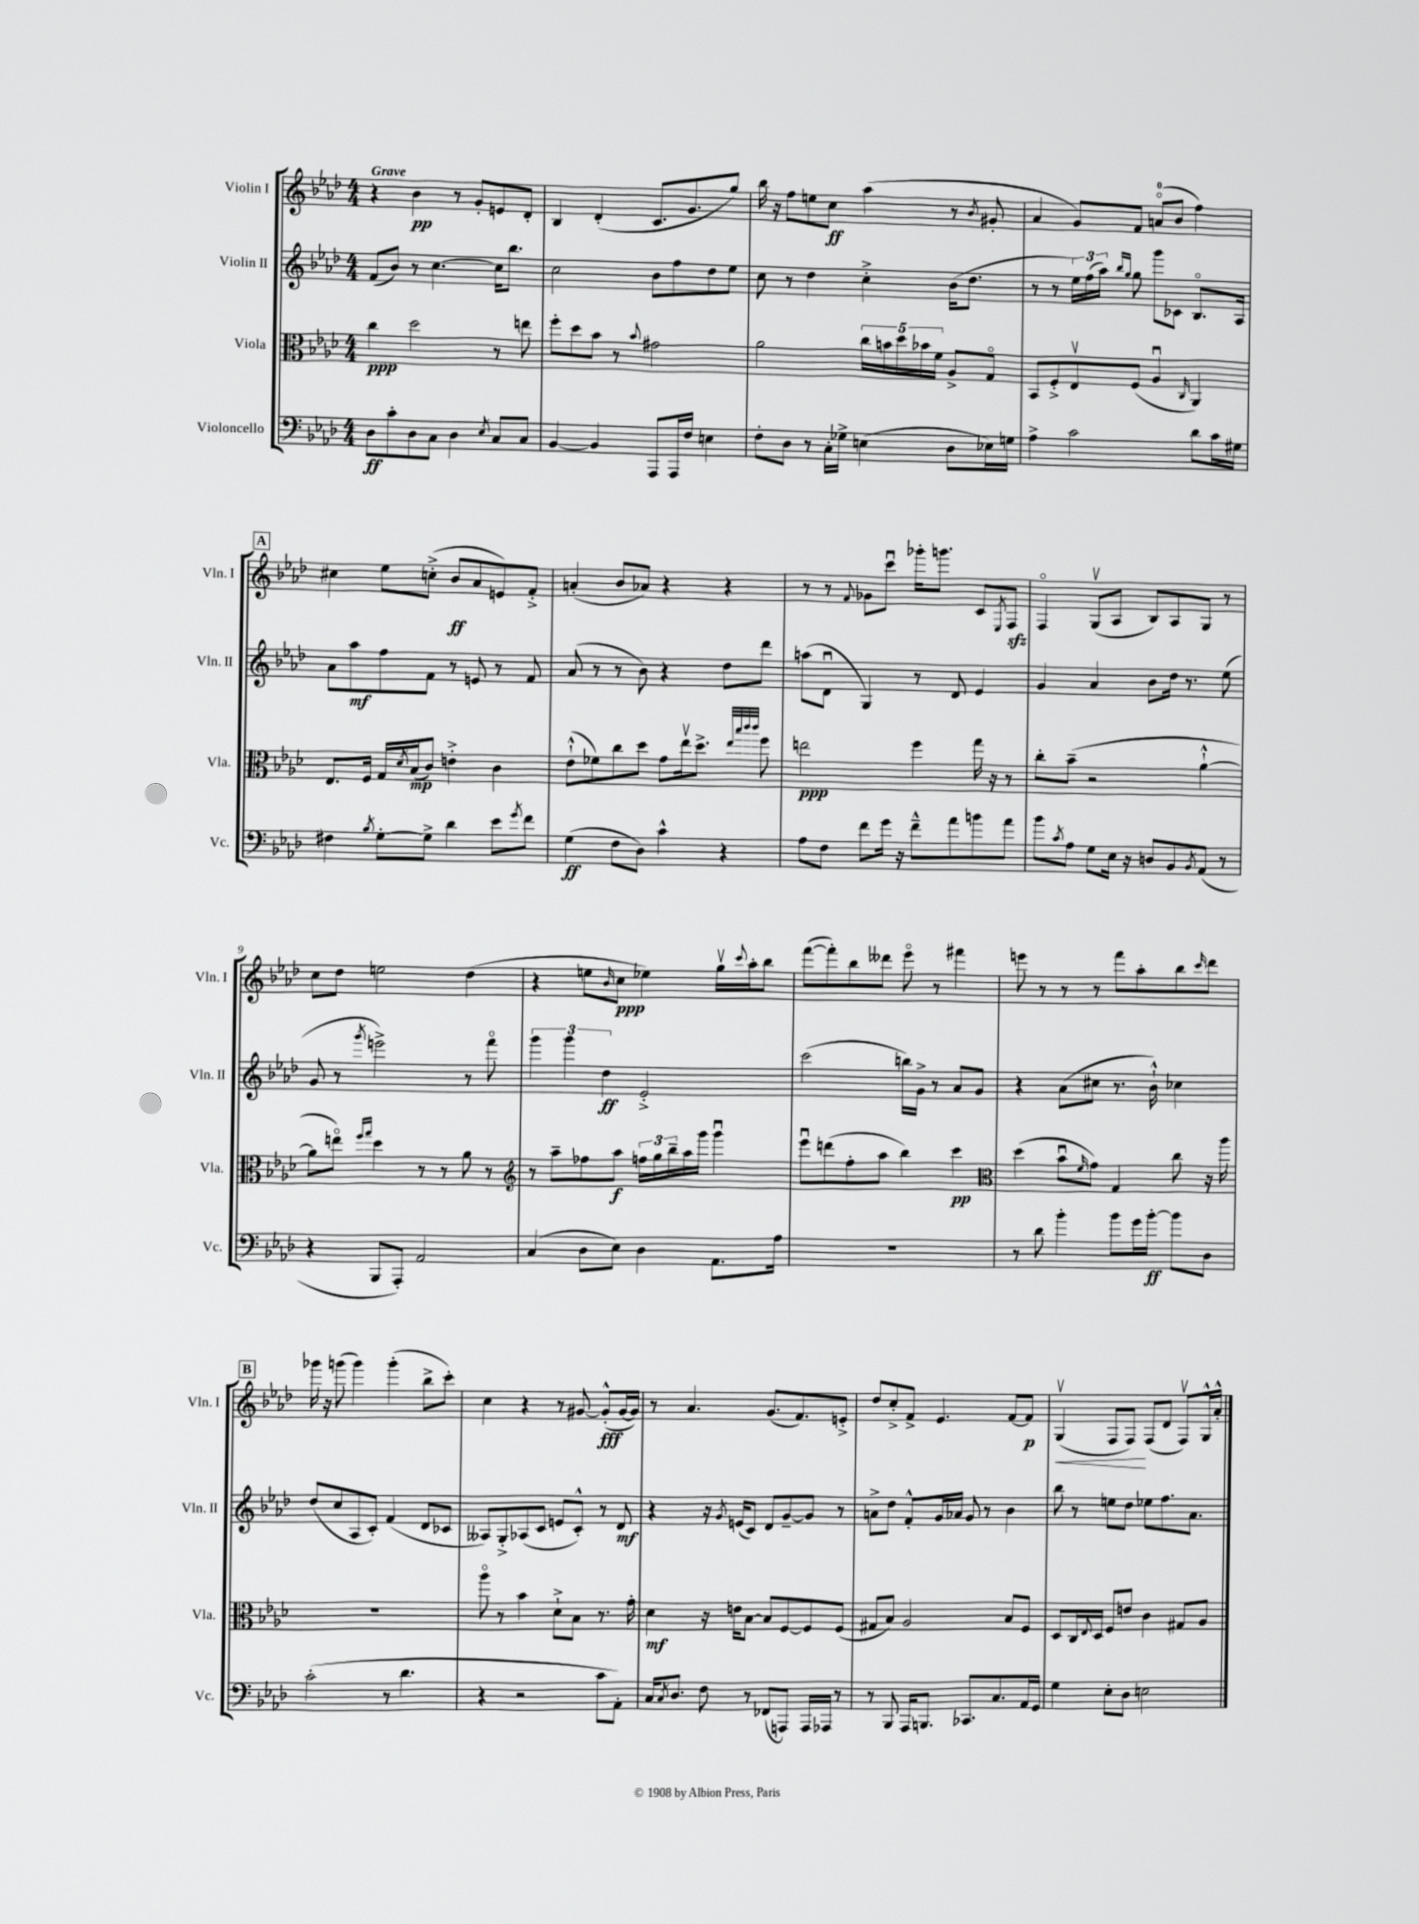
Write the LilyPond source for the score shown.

<<
\new StaffGroup <<
\new Staff = "s0" \with { instrumentName = "Violin I" shortInstrumentName = "Vln. I" } {
    \clef treble \key aes \major \numericTimeSignature \time 4/4 \tempo "Grave"
    r4 bes'4\pp r8 g'8-. e'8 des'8-. |
    bes4 des'4-.( c'8. g'8. g''8) |
    bes''16 r16 f''8 e''8 c''8\ff aes''4( r8 \acciaccatura { bes'8 } gis'8-. |
    aes'4 g'8) f'8 a'8-0\flageolet( bes'8 f''4) |
    \mark \markup { \box "A" } cis''4 ees''8 c''8-.->( bes'8\ff aes'8 e'8) f'8-.-> |
    a'4-.( bes'8 aes'8) r4 r4 |
    r8 r8 \appoggiatura { f'8 } ges'8 c'''8\downbow ges'''16-. g'''8. c'8 \acciaccatura { ees8 } f8\sfz |
    f4\flageolet g8\upbow( aes8 bes8) aes8 g8 r8 |
    c''8 des''8 e''2 des''4( |
    r4 e''8 \grace { bes'16 } c''8\ppp ees''4) g''16\upbow \appoggiatura { c'''8 } aes''16-. bes''8 |
    f'''8~( f'''8-.) bes''8 deses'''8 ees'''8\flageolet r8 fis'''4 |
    e'''8 r8 r8 r8 f'''8 aes''8-. bes''8 \grace { c'''16 } des'''8 |
    \mark \markup { \box "B" } ges'''16 r16 g'''8( g'''4) g'''4-.( bes''8-> c'''8-.) |
    c''4 r4 r8 gis'8~ gis'8-.-^\fff( gis'16~ gis'16) |
    r8 aes'4. g'8.( f'8.) e'8-.-> |
    des''8 c''8-.-> f'8-> ees'4. f'8~ f'8\p |
    g4\upbow\<( f8 f8\!) f8( des'8 f8\upbow) g16-^ aes'16-.-^ \bar "|." |
}
\new Staff = "s1" \with { instrumentName = "Violin II" shortInstrumentName = "Vln. II" } {
    \clef treble \key aes \major \numericTimeSignature \time 4/4
    f'8( bes'8) r8 c''4.~ c''16 bes''8. |
    c''2 bes'8 f''8 des''8 ees''8 |
    c''8 r8 des''4 c''4-.-> bes'16( des''8. |
    r8 r8 \tuplet 3/2 { ees''16) f''16( aes''16) } \grace { bes''16 g''16 } g''8 g'''8 ces'8 bes8.\flageolet aes16 |
    \mark \markup { \box "A" } aes'8 aes''8\mf f''8 f'8 r8 e'8 r8 f'8 |
    aes'8( r8 r8 bes'8) r4 des''8 des'''8 |
    a''8( des'8\downbow g4) r8 des'8 ees'4 |
    g'4 aes'4 bes'8 des''16 r8. ees''8( |
    g'8 r8 \acciaccatura { g'''8 } e'''2->) r8 f'''8\flageolet |
    \tuplet 3/2 { g'''4 g'''4 des''4\ff } ees'2-.-> |
    c'''2( b''16) g'16-> r8 aes'8 g'8 |
    r4 aes'8( cis''8 r8. bes'16-!-^) ces''4 |
    \mark \markup { \box "B" } des''8( c''8 aes8 c'8-.) f'4( des'8 ces'8 |
    aeses8) g8-.-> aes8( c'8 e'8 c'8-.-^) r8 des'8\mf |
    r4 r16 \acciaccatura { g'8 } e'16( c'8) des'8 g'8~-- g'8 r8 |
    a'8-> des''8 f'8-.-^ g'16 aes'16 g'8 r8 bes'4 |
    bes''8 r8 e''8 des''8 ees''8 f''8. aes'8. \bar "|." |
}
\new Staff = "s2" \with { instrumentName = "Viola" shortInstrumentName = "Vla." } {
    \clef alto \key aes \major \numericTimeSignature \time 4/4
    c''4\ppp des''2 r8 e''8 |
    f''8-. des''8 bes'8 r8 \appoggiatura { bes'8 } gis'2 |
    aes'2 \tuplet 5/4 { c''16 b'16 des''16 bes'16 f'16 } aes8-> g8\flageolet |
    bes,8 f8-.-> ees8\upbow f8( aes4\downbow \grace { c16 } aes,4) |
    \mark \markup { \box "A" } ees8. f16 g16 \acciaccatura { des'8 } bes16\mp( c'8) e'4-.-> c'4 |
    ees'8-!-^( fes'8) c''8 des''8 g'8 ees''16\upbow des''8.-> \grace { ees''32 bes''32 c'''32 c'''32 } f''8 |
    e''2\ppp f''4 g''16 r16 r8 |
    c''8-. bes'8--( r2 aes'4~-!-^ |
    aes'8 e''8\flageolet) \grace { f''16 g''16 } des''4 r8 r8 aes'8 r8 |
    \clef treble r8 aes''8-- fes''8 aes''8\f \tuplet 3/2 { f''16 g''16 bes''16-- } aes''16 g'''16 g'''4\downbow |
    ees'''8\downbow d'''8( f''8-. aes''8 bes''4) c'''4\pp |
    \clef alto des''4( bes'8\downbow \grace { f'16 } g'8) g4 c''8 r16 aes''16 |
    \mark \markup { \box "B" } R1 |
    aes''8\flageolet r8 bes'4 des'8-!-> bes8 r8. g'16-. |
    des'4\mf r16 e'16 bes8~ bes8 f8~ f8 f8( |
    gis8 bes8) aes2 bes8 f8 |
    des8 c16 \appoggiatura { ees8 } des16 f8 e'8 c'4 gis8 aes8 \bar "|." |
}
\new Staff = "s3" \with { instrumentName = "Violoncello" shortInstrumentName = "Vc." } {
    \clef bass \key aes \major \numericTimeSignature \time 4/4
    des8\ff c'8-. des8 c8 des4 \acciaccatura { ees8 } c8 c8 |
    bes,4~ bes,4 aes,,8 aes,,16 f16 e4 |
    f8-. des8 r8 c16-. ges16-> e4( des8 ees16) g16 |
    aes4-> c'2 des'8 c'16 gis16 |
    \mark \markup { \box "A" } fis4 \acciaccatura { bes8 } g8~-. g8-> des'4 ees'8 \acciaccatura { g'8 } f'8 |
    g4\ff( f8 des8) c'4-^ r4 |
    aes8 f8 f'8 g'16 r16 f'8---^ aes'8 b'8 aes'8 |
    bes'8 \acciaccatura { c'8 } aes8 g8 ees16 r16 d8 bes,8 \acciaccatura { bes,8 } aes,8( r8 |
    r4 bes,,8 aes,,8-.) aes,2 |
    c4( des8 ees8) des4 aes,8. aes16 |
    R1 |
    r8 des'8 bes'4-. bes'8 g'16 bes'16~-.\ff bes'8 des8 |
    \mark \markup { \box "B" } c'2-.( r8 des'4. |
    r4 r2 c'8 aes,8-.) |
    c16 \acciaccatura { c8 } des8. f8 r8 fes,8( a,,8) a,,16 aes,,16 r8 |
    r8 bes,,8 aes,,16 b,,8. ces,8. c8. aes,16 g,16 |
    g4 ees8-. des8 e2 \bar "|." |
}
>>
>>
